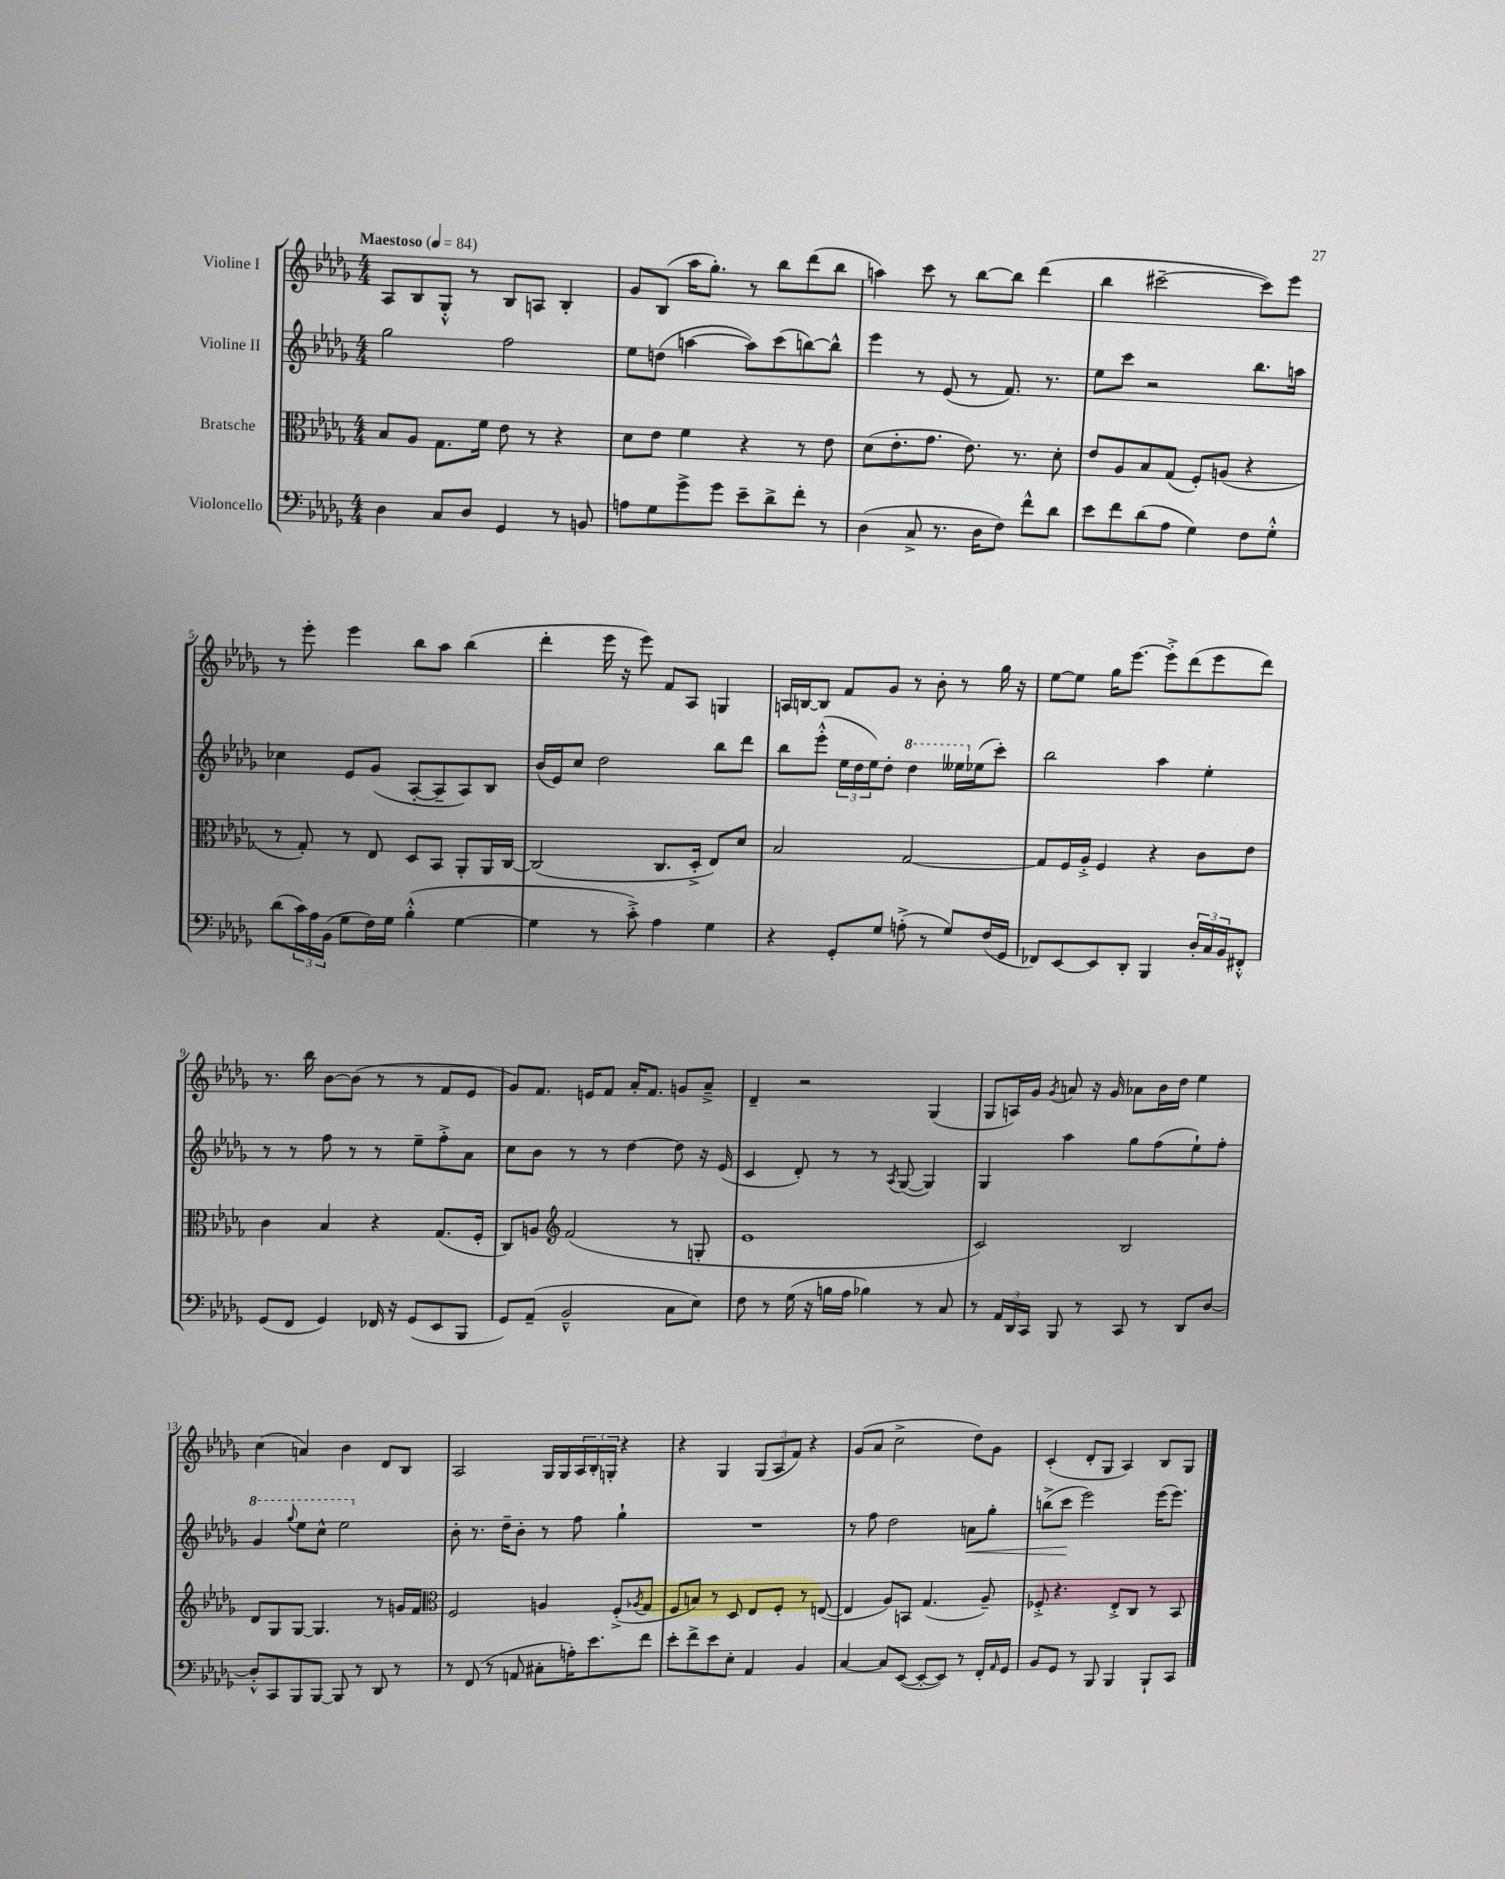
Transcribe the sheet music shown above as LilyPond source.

<<
\new StaffGroup <<
\new Staff = "s0" \with { instrumentName = "Violine I" } {
    \clef treble \key des \major \numericTimeSignature \time 4/4 \tempo "Maestoso" 4 = 84
    aes8 bes8 ges8-.-^ r8 bes8 a8 bes4-. |
    ges'8 bes8( aes''16 ges''8.-.) r8 bes''8 des'''8( bes''8 |
    a''4) c'''8 r8 bes''8~ bes''8 des'''4( |
    bes''4 cis'''2~-- cis'''8) ees'''8 |
    r8 ees'''8-. ees'''4 bes''8 aes''8 bes''4( |
    des'''4-. ees'''16 r16 ees'''8) f'8 aes8 g4 |
    a16 b16~ b8 f'8 ges'8 r8 bes'8-. r8 ges''16 r16 |
    ees''8~ ees''8 ges''16 ees'''8.~ ees'''8-.-> des'''8( ees'''8 des'''8) |
    r8. bes''16 bes'8~ bes'8( r8 r8 f'8 ees'8 |
    ges'8) f'8. e'16 f'8 aes'16-. f'8. g'8 aes'8---> |
    des'4-- r2 ges4( |
    ges8 a16) ges'16 \acciaccatura { ges'8 } a'8 r16 ges'16 aes'8 bes'16 des''16 ees''4 |
    c''4( a'4) bes'4 des'8 bes8 |
    aes2 ges16 ges16 \tuplet 3/2 { aes16 bes16-. g16-. } r4 |
    r4 ges4 \tuplet 3/2 { ges8( aes8 f'8) } r4 |
    ges'8( aes'8 c''2-> des''8) ges'8 |
    c'4-.( des'8-. ges8 aes4) bes8 ges8 \bar "|." |
}
\new Staff = "s1" \with { instrumentName = "Violine II" } {
    \clef treble \key des \major \numericTimeSignature \time 4/4
    ges''2 f''2 |
    ees''8 d''8( a''4~ a''8) c'''8( b''8~) b''8-^ |
    ees'''4 r8 ees'8( r8 f'8.) r8. |
    ees''8 c'''8 r2 bes''8. a''16 |
    ces''4 ees'8 ges'8( aes8~-. aes8-- aes8) bes8 |
    bes'16( ees'16) c''8 des''2 bes''8 des'''8 |
    bes''8 ees'''8-.-^( \tuplet 3/2 { ees''16 des''16 ees''16) } des''8-. \ottava #1 des'''4 eeses'''16 \ottava #0 ees''!16( c'''8-.) |
    bes''2 aes''4 ees''4-. |
    r8 r8 f''8 r8 r8 ees''8-- f''8-.-> aes'8 |
    c''8 bes'8 r8 r8 des''4~ des''8 r16 ees'16( |
    c'4 des'8-.) r8 r8 \acciaccatura { aes8 } ges8~( ges4) |
    ges4 aes''4 ges''8 f''8( ees''8-!) f''8-. |
    \ottava #1 ges''4 \appoggiatura { ges'''8 } ees'''8 c'''8-^ ees'''2 \ottava #0 |
    bes'8-. r8. des''16-- bes'8-. r8 f''8 ges''4-! |
    R1 |
    r8 f''8 des''2 a'8\< ges''8-. |
    b''8->( c'''8\! ees'''2) ees'''16( ees'''8.) \bar "|." |
}
\new Staff = "s2" \with { instrumentName = "Bratsche" } {
    \clef alto \key des \major \numericTimeSignature \time 4/4
    bes8 aes8 ges8. f'16 ees'8 r8 r4 |
    des'8 ees'8 f'4 r4 r8 ees'8 |
    des'8( ees'8.-. ges'8. ees'8.) r8. des'8-. |
    ees'8 aes8 bes8 ges8( f8-.) a8( r4 |
    r8 ges8-.) r8 ees8 des8 bes,8 aes,8-. aes,16 c16~ |
    c2( c8. des16-.-> ees8) des'8 |
    bes2 ges2~ |
    ges8 f16 aes16-.-> f4 r4 c'8 ees'8 |
    c'4 bes4 r4 ges8.( f16-. |
    c8) a8 \clef treble f'2( r8 g8-. |
    ees'1 |
    c'2) bes2 |
    des'8 ges8 ges8~ ges4. r8 g'16 f'16 |
    \clef alto f2 a4 f8-.->( \acciaccatura { aes8 } ges8 |
    f8 b8) r8 des8 ees8 f8-. r8 e8~( |
    e4 aes8) b,8 ges4.( aes8--) |
    fes8-.-> r4. ees8-.-> c8 r8 bes,8 \bar "|." |
}
\new Staff = "s3" \with { instrumentName = "Violoncello" } {
    \clef bass \key des \major \numericTimeSignature \time 4/4
    des4 c8 des8 ges,4 r8 b,8 |
    a8 ges8 ges'8-> ges'8 ees'8-- des'8-> f'8-. r8 |
    des4( c8-> r8. des16 f8) f'8-^ des'8 |
    ees'8 f'8 des'8( aes8 ges4) f8 ges8-.-^ |
    des'8( \tuplet 3/2 { c'16) aes16 bes,16( } ges8 f16) ges16 bes4-.-^( ges4~ |
    ges4 r8 c'8-.->) aes4 ges4 |
    r4 ges,8-. ges8 a8-.->( r8 ges8) f16( ges,16 |
    fes,8) ees,8~ ees,8 des,8-. bes,,4 \tuplet 3/2 { des16-. c16 bes,16 } fis,8-.-^ |
    ges,8( f,8 ges,4) fes,16 r16 ges,8( ees,8 bes,,8 |
    ges,8) aes,8--( bes,2---^ c8 ees8) |
    f8 r8 ges16( r16 b16 aes16 bes4) r8 c8 |
    r8 \tuplet 3/2 { aes,16 des,16 c,16 } bes,,8 r8 c,8 r8 des,8 des8~ |
    des8-.-^ c,8 bes,,8 bes,,8~ bes,,8 r8 des,8 r8 |
    r8 f,8( r8 a,8 cis8-. a16-.) ees'8. f'8 |
    ees'8-. f'8-> ees'8 ees8-. aes,4 bes,4 |
    c4~ c8 ees,8~( ees,8~-. ees,8) r8 f,16-. \grace { aes,16 } ges,16 |
    bes,8 ges,8 r8 bes,,8 bes,,4 bes,,8-! c,8 \bar "|." |
}
>>
>>
